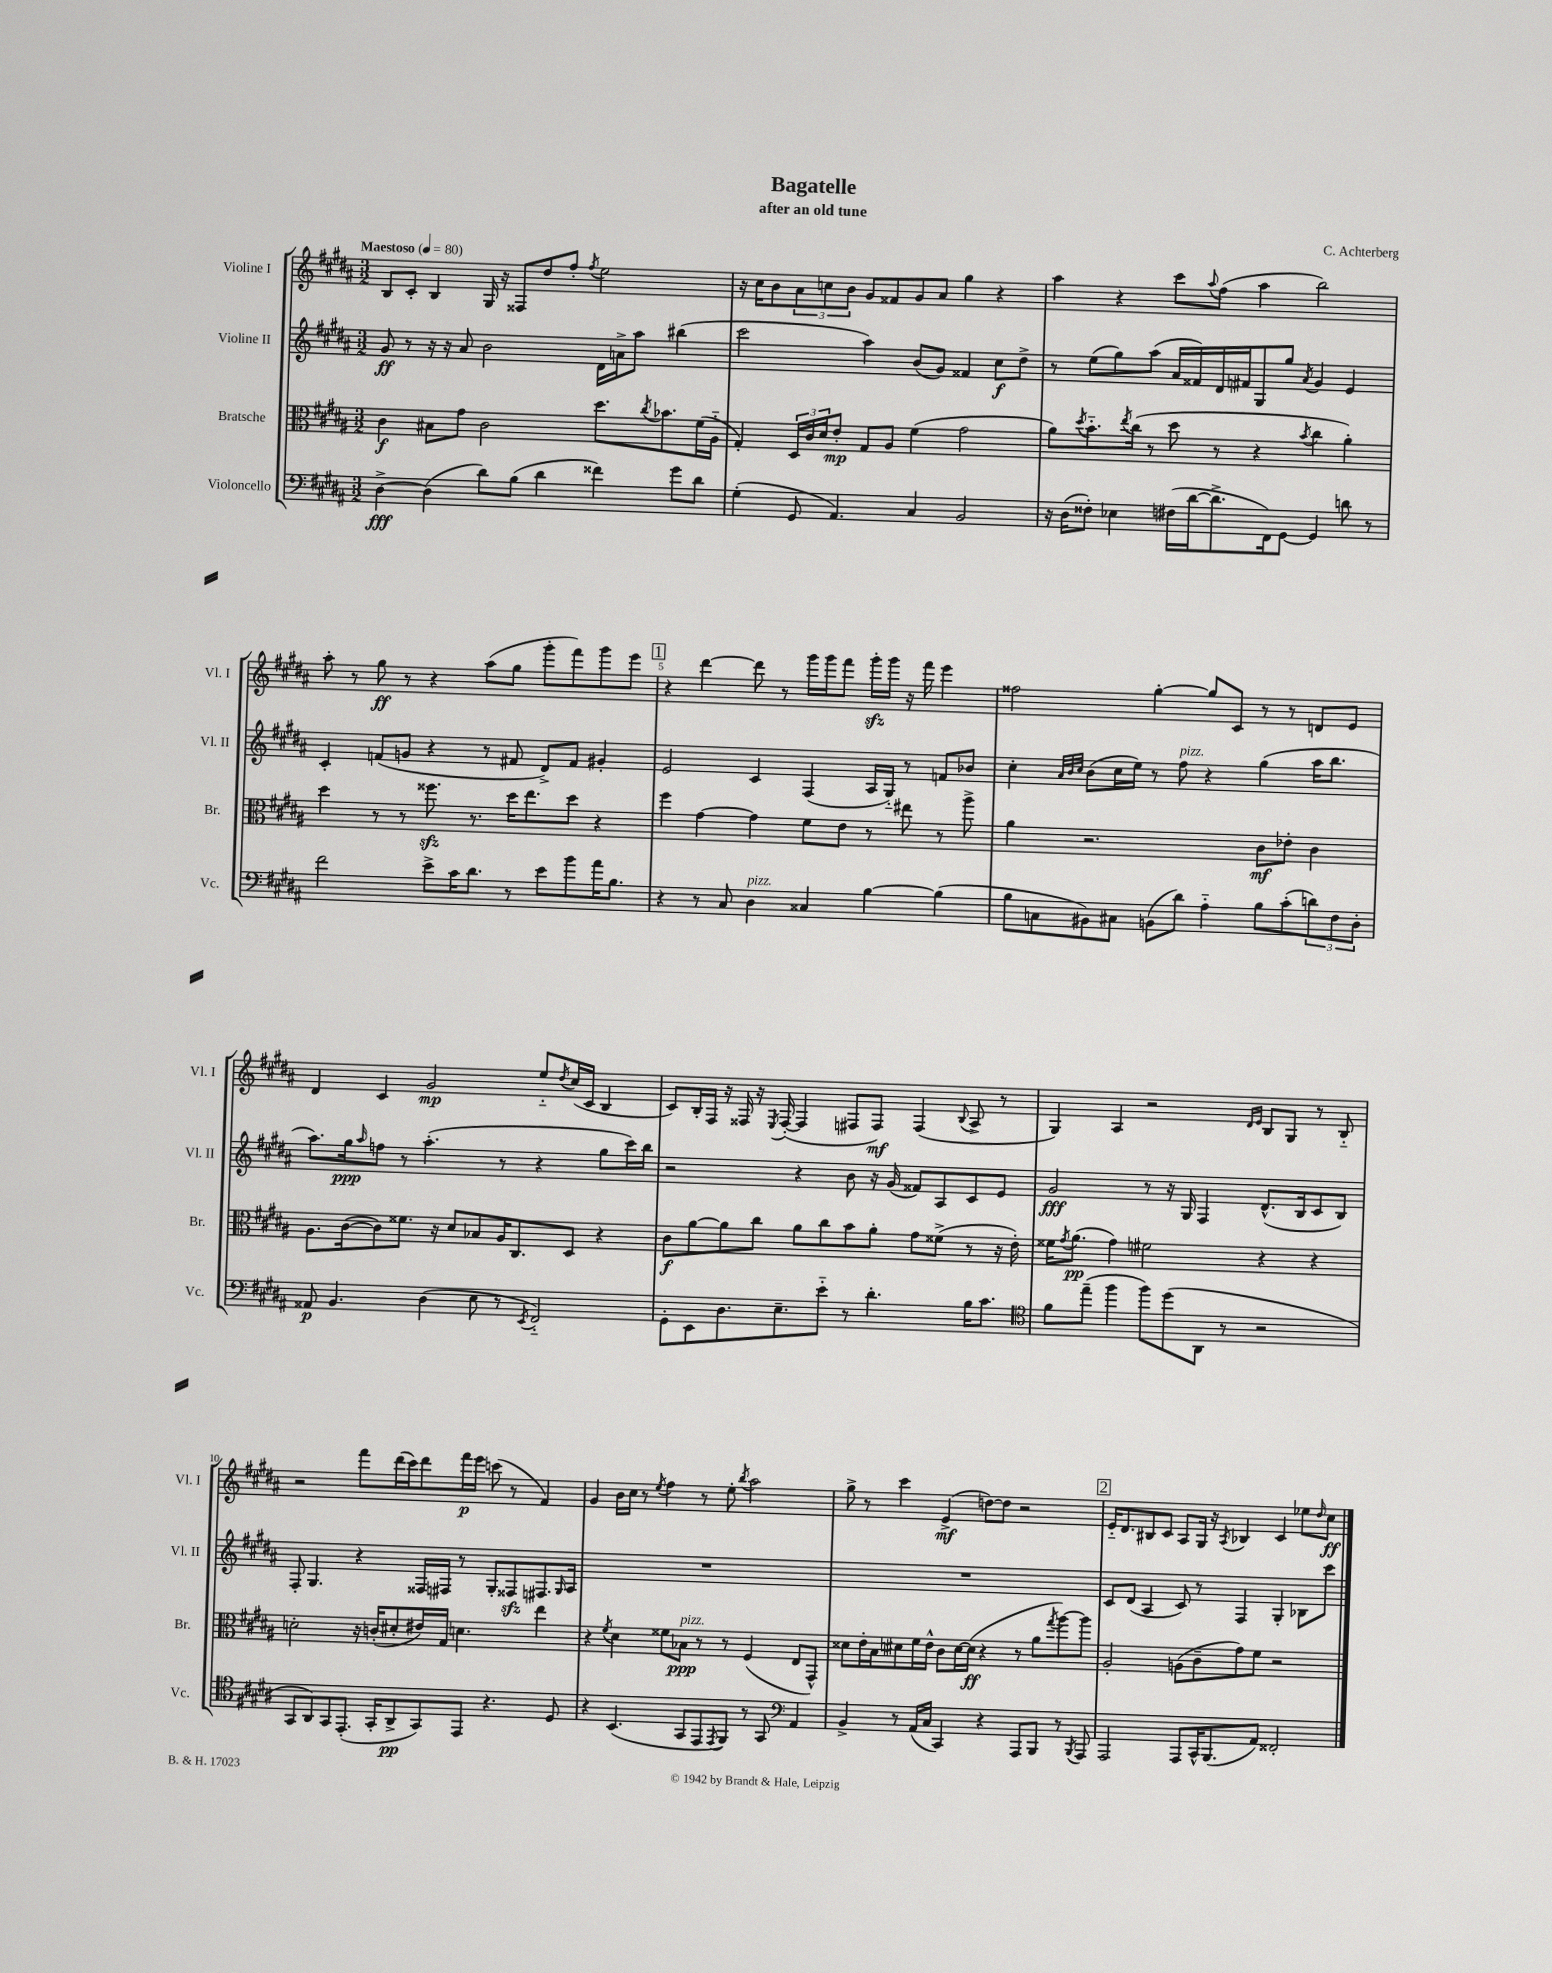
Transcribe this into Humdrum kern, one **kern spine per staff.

**kern	**dynam	**kern	**dynam	**kern	**dynam	**kern	**dynam
*part4	*part4	*part3	*part3	*part2	*part2	*part1	*part1
*staff4	*staff4	*staff3	*staff3	*staff2	*staff2	*staff1	*staff1
*I"Violoncello	*	*I"Bratsche	*	*I"Violine II	*	*I"Violine I	*
*I'Vc.	*	*I'Br.	*	*I'Vl. II	*	*I'Vl. I	*
*clefF4	*	*clefC3	*	*clefG2	*	*clefG2	*
*k[f#c#g#d#a#]	*	*k[f#c#g#d#a#]	*	*k[f#c#g#d#a#]	*	*k[f#c#g#d#a#]	*
*M3/2	*	*M3/2	*	*M3/2	*	*M3/2	*
*MM80	*	*MM80	*	*MM80	*	*MM80	*
=1	=1	=1	=1	=1	=1	=1	=1
!	!	!	!	!	!	!LO:TX:a:B:t=Maestoso	!
[4D#^\	fff	4c#\	f	8g#/	ff	8B/L	.
.	.	.	.	8r	.	8c#'/J	.
(4D#\]	.	8B#X\L	.	16r	.	4B/	.
.	.	.	.	16r	.	.	.
.	.	8g#\J	.	8a#/	.	.	.
8d#\L)	.	2c#\	.	2b\	.	16G#/	.
.	.	.	.	.	.	16r	.
(8B\J	.	.	.	.	.	8F##X/L	.
4d#\	.	.	.	.	.	8dd#/	.
.	.	.	.	.	.	8ff#'/J	.
.	.	.	.	.	.	8qff#/	.
4f##X\)	.	8.dd#\L	.	16d#\LL	.	2ee\	.
.	.	.	.	16an^\J	.	.	.
.	.	.	.	8aa#\J	.	.	.
.	.	8qcc#/	.	.	.	.	.
.	.	8.b-X\	.	.	.	.	.
8g#\L	.	.	.	(4bb#X\	.	.	.
8d#\J	.	(16f#\L	.	.	.	.	.
.	.	16A#\JJ	.	.	.	.	.
=2	=2	=2	=2	=2	=2	=2	=2
(4G#'\	.	4G#'/)	.	2ccc#\	.	16r	.
.	.	.	.	.	.	16cc#\KL	.
.	.	.	.	.	.	8b\	.
8GG#/	.	24D#/LL	.	.	.	12a#\	.
.	.	24c#/	.	.	.	.	.
.	.	24d#/J	.	.	.	12ccn\	.
4.AA#/)	.	8e'/J	mp	.	.	.	.
.	.	.	.	.	.	12b\J	.
.	.	8G#/L	.	4aa#\)	.	8g#/L	.
.	.	8A#/J	.	.	.	8f##X/	.
4C#/	.	(4f#\	.	(8b/L	.	8g#/	.
.	.	.	.	8g#/J)	.	8a#/J	.
2BB/	.	2g#\	.	4f##X/	.	4gg#\	.
.	.	.	.	8cc#\L	f	4r	.
.	.	.	.	8dd#^\J	.	.	.
=3	=3	=3	=3	=3	=3	=3	=3
16r	.	8a#\L)	.	8r	.	4aa#\	.
(16D#\KL	.	.	.	.	.	.	.
.	.	8qdd#/	.	.	.	.	.
8F##X'\J)	.	8.b\	.	(8ee\L	.	.	.
4E-X\	.	.	.	8gg#\)	.	4r	.
.	.	8qee/	.	.	.	.	.
.	.	(16cc#\Jk	.	.	.	.	.
.	.	8r	.	(8aa#\J	.	.	.
(16F#X\LL	.	8dd#\	.	16a#/LL	.	8ccc#\L	.
[16d#\J	.	.	.	16f##X/)	.	.	.
.	.	.	.	.	.	8qqaa#/	.
8.d#^\]	.	8r	.	16d#/	.	(8ff#\J	.
.	.	.	.	16f#X/J	.	.	.
.	.	4r	.	8G#/	.	4aa#\	.
16FF#\k)	.	.	.	.	.	.	.
[8GG#\J	.	.	.	8gg#/J	.	.	.
.	.	8qb/	.	8qa#/	.	.	.
4GG#/]	.	4cc#\	.	4g#/	.	2bb\)	.
8dn\	.	4a#'\)	.	4e/	.	.	.
8r	.	.	.	.	.	.	.
!!LO:LB:g=z
=4	=4	=4	=4	=4	=4	=4	=4
2f#\	.	4dd#\	.	4c#'/	.	8aa#'\	.
.	.	.	.	.	.	8r	.
.	.	8r	.	(8fn/L	.	8gg#\	ff
.	.	8r	.	8gn/J	.	8r	.
8e^\L	.	8.ff##Xzz\	.	4r	.	4r	.
16c#\K	.	.	.	.	.	.	.
8.d#\J	.	8.r	.	.	.	.	.
.	.	.	.	8r	.	(8aa#\L	.
8r	.	16dd#\KL	.	8f#X/	.	8gg#\J	.
.	.	8.ee\	.	.	.	.	.
8e\L	.	.	.	8d#^/L)	.	8ggg#'\L	.
8b\	.	8dd#\J	.	8f#/J	.	8fff#\)	.
16a#\K	.	4r	.	4g#X'/	.	8ggg#\	.
8.B\J	.	.	.	.	.	.	.
.	.	.	.	.	.	8eee\J	.
!!LO:REH:place=s1:t=1
=5	=5	=5	=5	=5	=5	=5	=5
4r	.	4ff#\	.	2e/	.	4r	.
8r	.	[4g#\	.	.	.	[4ddd#\	.
8C#/	.	.	.	.	.	.	.
!LO:TX:a:i:t=pizz.	!	!	!	!	!	!	!
4D#\	.	4g#\]	.	4c#/	.	8ddd#\]	.
.	.	.	.	.	.	8r	.
4C##X/	.	8f#\L	.	(4F#/	.	16ggg#\LL	.
.	.	.	.	.	.	16ggg#\J	.
.	.	8e\J	.	.	.	8fff#\J	.
[4B\	.	8r	.	16A#/LL	.	16ggg#zz'\LL	.
.	.	.	.	16G#/JJ)	.	16ggg#\JJ	.
.	.	8ee#X\	.	8r	.	16r	.
.	.	.	.	.	.	16fff#\	.
(4B\]	.	8r	.	8fn/L	.	4eee\	.
.	.	8aa#^\	.	8b-X/J	.	.	.
=6	=6	=6	=6	=6	=6	=6	=6
8B\L	.	4a#\	.	4cc#'\	.	2ff##X\	.
8Cn\	.	.	.	.	.	.	.
.	.	.	.	32qqa#/LLL	.	.	.
.	.	.	.	32qqb/	.	.	.
.	.	.	.	32qqcc#/JJJ	.	.	.
8BB#X\)	.	2.r	.	(8b\L	.	.	.
8C#X\J	.	.	.	16cc#\L	.	.	.
.	.	.	.	16ee\JJ)	.	.	.
(8BBn\L	.	.	.	8r	.	[4gg#'\	.
!	!	!	!	!LO:TX:a:i:t=pizz.	!	!	!
8d#\J)	.	.	.	8ff#\	.	.	.
4A#\	.	.	.	4r	.	8gg#/L]	.
.	.	.	.	.	.	8c#/J	.
8B\L	.	8c#\L	mf	(4gg#\	.	8r	.
(8c#'\	.	8e-X'\J	.	.	.	8r	.
12dn\)	.	4c#\	.	16aa#\KL	.	8dn/L	.
.	.	.	.	8.bb\J	.	.	.
12F#\	.	.	.	.	.	.	.
.	.	.	.	.	.	8e/J	.
12D#'\J	.	.	.	.	.	.	.
!!LO:LB:g=z
=7	=7	=7	=7	=7	=7	=7	=7
8AA##X/	p	8.A#\L	.	8.aa#\L)	.	4d#/	.
4.BB/	.	.	.	.	.	.	.
.	.	([16c#\k	.	16gg#\k	ppp	.	.
.	.	.	.	16qqaa#/	.	.	.
.	.	8c#\])	.	8ffn\J	.	4c#/	.
.	.	8.f##X\J	.	8r	.	.	.
(4D#\	.	.	.	(4.aa#'\	.	2g#/	mp
.	.	16r	.	.	.	.	.
.	.	8d#/L	.	.	.	.	.
8E\	.	8B-X/	.	.	.	.	.
8r	.	16A#/K	.	8r	.	.	.
.	.	8.C#/	.	.	.	.	.
8qEE/	.	.	.	.	.	.	.
2FF#/)	.	.	.	4r	.	8ee/L	.
.	.	.	.	.	.	8qdd#/	.
.	.	8D#/J	.	.	.	(16cc#/L	.
.	.	.	.	.	.	16c#/JJ	.
.	.	4r	.	8gg#\L	.	4B/	.
.	.	.	.	16ccc#\L)	.	.	.
.	.	.	.	16bb\JJ	.	.	.
=8	=8	=8	=8	=8	=8	=8	=8
8GG#'\L	.	8c#\L	f	2r	.	8c#/L)	.
8EE\	.	[8a#\	.	.	.	16B'/L	.
.	.	.	.	.	.	16F#/JJ	.
8.D#\	.	8a#\]	.	.	.	16r	.
.	.	.	.	.	.	16F##X/	.
.	.	8cc#\J	.	.	.	16r	.
.	.	.	.	.	.	8qE/	.
8.E~\	.	.	.	.	.	([16F##'/	.
.	.	8a#\L	.	4r	.	4F##/]	.
8e\J	.	8cc#\	.	.	.	.	.
8r	.	8b\	.	8b\	.	8F#X/L	.
4.d#'\	.	8a#'\J	.	16r	.	8F#/J)	mf
.	.	.	.	(16g#/	.	.	.
.	.	8g#\L	.	8f##X/L)	.	(4F#/	.
.	.	(8f##X^\J	.	8A#/	.	.	.
.	.	.	.	.	.	8qqB/	.
16B\KL	.	8r	.	8c#/	.	8A#^/	.
8.c#\J	.	.	.	.	.	.	.
.	.	16r	.	8e/J	.	8r	.
.	.	16e'\)	.	.	.	.	.
=9	=9	=9	=9	=9	=9	=9	=9
*clefC4	*	*	*	*	*	*	*
8f#\L	.	16f##X\KL	.	2g#/	fff	4G#/)	.
.	.	8qg#/	.	.	.	.	.
.	.	(8.a#\J	pp	.	.	.	.
(8ee~\J	.	.	.	.	.	.	.
4ff#\	.	4g#\)	.	.	.	4A#/	.
8ff#\L)	.	2f#X\	.	8r	.	2r	.
(8dd#\	.	.	.	16r	.	.	.
.	.	.	.	16G#/	.	.	.
8AA#\J	.	.	.	4F#/	.	.	.
8r	.	.	.	.	.	.	.
.	.	.	.	.	.	16qqd#/LL	.
.	.	.	.	.	.	16qqe/JJ	.
2r	.	4r	.	(8.d#^^/L	.	8B/L	.
.	.	.	.	.	.	8G#/J	.
.	.	.	.	16B/k	.	.	.
.	.	4r	.	8c#/	.	8r	.
.	.	.	.	8B/J)	.	8B/	.
!!LO:LB:g=z
=10	=10	=10	=10	=10	=10	=10	=10
8GG#/L	.	2dn'\	.	8F#'/	.	2r	.
8AA#/)	.	.	.	4.G#/	.	.	.
8GG#/	.	.	.	.	.	.	.
(8.EE'/J	.	.	.	.	.	.	.
.	.	16r	.	4r	.	8fff#\L	.
16GG#'/KL	.	(16cn'/KL	.	.	.	.	.
8AA#^/	pp	8d#X'/	.	.	.	(16ddd#\L	.
.	.	.	.	.	.	16ccc#\J)	.
8GG#/)	.	16e#X/L)	.	16F##X/LL	.	8ddd#\	.
.	.	16G#/JJ	.	16F#X/JJ	.	.	.
8EE/J	.	4.dn\	.	8r	.	16fff#\L	p
.	.	.	.	.	.	16eee\JJ	.
4.r	.	.	.	8G#'/L	.	(8cccn\	.
.	.	.	.	8F##Xzz/	.	8r	.
.	.	4ee\	.	8.F#X/	.	4f#/)	.
8D#/	.	.	.	.	.	.	.
.	.	.	.	16qqG#/	.	.	.
.	.	.	.	16A#/Jk	.	.	.
=11	=11	=11	=11	=11	=11	=11	=11
4r	.	4r	.	1.r	.	4g#/	.
.	.	8qf#/	.	.	.	.	.
(4.BB/	.	4d#\	.	.	.	16b\LL	.
.	.	.	.	.	.	16cc#\JJ	.
.	.	.	.	.	.	8r	.
.	.	.	.	.	.	8qee/	.
.	.	8f##X\L	.	.	.	4ff#\	.
!	!	!LO:TX:a:i:t=pizz.	!	!	!	!	!
8GG#/L	.	8B-X\J	ppp	.	.	.	.
8EE/	.	8r	.	.	.	8r	.
8qEE/	.	.	.	.	.	.	.
8FF#/J)	.	8r	.	.	.	8ee'\	.
.	.	.	.	.	.	8qbb/	.
8r	.	(4F#/	.	.	.	2aa#\	.
8GG#/	.	.	.	.	.	.	.
*clefF4	*	*	*	*	*	*	*
4AA#/	.	8E/L	.	.	.	.	.
.	.	8GG#^^/J)	.	.	.	.	.
=12	=12	=12	=12	=12	=12	=12	=12
4BB^/	.	8d##X\L	.	1.r	.	8gg#^\	.
.	.	16e'\L	.	.	.	8r	.
.	.	16B\J	.	.	.	.	.
8r	.	8d#X\	.	.	.	4ccc#\	.
(16AA#/LL	.	16f#\L	.	.	.	.	.
16C#/JJ	.	16e^^\JJ	.	.	.	.	.
4CC#/)	.	8c#\L	.	.	.	(4e^/	mf
.	.	[16d#\L	.	.	.	.	.
.	.	(16d#\JJ]	ff	.	.	.	.
4r	.	4r	.	.	.	[8ddn\L)	.
.	.	.	.	.	.	8dd\J]	.
8AAA#/L	.	8r	.	.	.	2r	.
8BBB/J	.	8a#\L	.	.	.	.	.
.	.	8qgg#/	.	.	.	.	.
8r	.	[8aa#\)	.	.	.	.	.
8qBBB/	.	.	.	.	.	.	.
8AAA#/	.	8aa#\J]	.	.	.	.	.
!!LO:REH:place=s1:t=2
=13	=13	=13	=13	=13	=13	=13	=13
2AAA#/	.	2A#'/	.	8c#/L	.	16e/KL	.
.	.	.	.	.	.	8.d#/	.
.	.	.	.	(8d#/J	.	.	.
.	.	.	.	4A#/	.	8B#X/	.
.	.	.	.	.	.	8c#/J	.
8AAA#/L	.	(8An\L	.	8c#/)	.	8A#/L	.
16CC#^^/K	.	8c#~\	.	8r	.	16G#/Jk	.
(8.BBB/	.	.	.	.	.	16r	.
.	.	.	.	.	.	8qA#/	.
.	.	8g#\)	.	4F#/	.	4B-X/	.
8AA#/J)	.	8f#\J	.	.	.	.	.
2FF##X'/	.	2r	.	4G#'/	.	4c#/	.
.	.	.	.	8B-X\L	.	8ee-X\L	.
.	.	.	.	.	.	16qqdd#/	.
.	.	.	.	8ccc#\J	.	8cc#\J	ff
==	==	==	==	==	==	==	==
*-	*-	*-	*-	*-	*-	*-	*-
